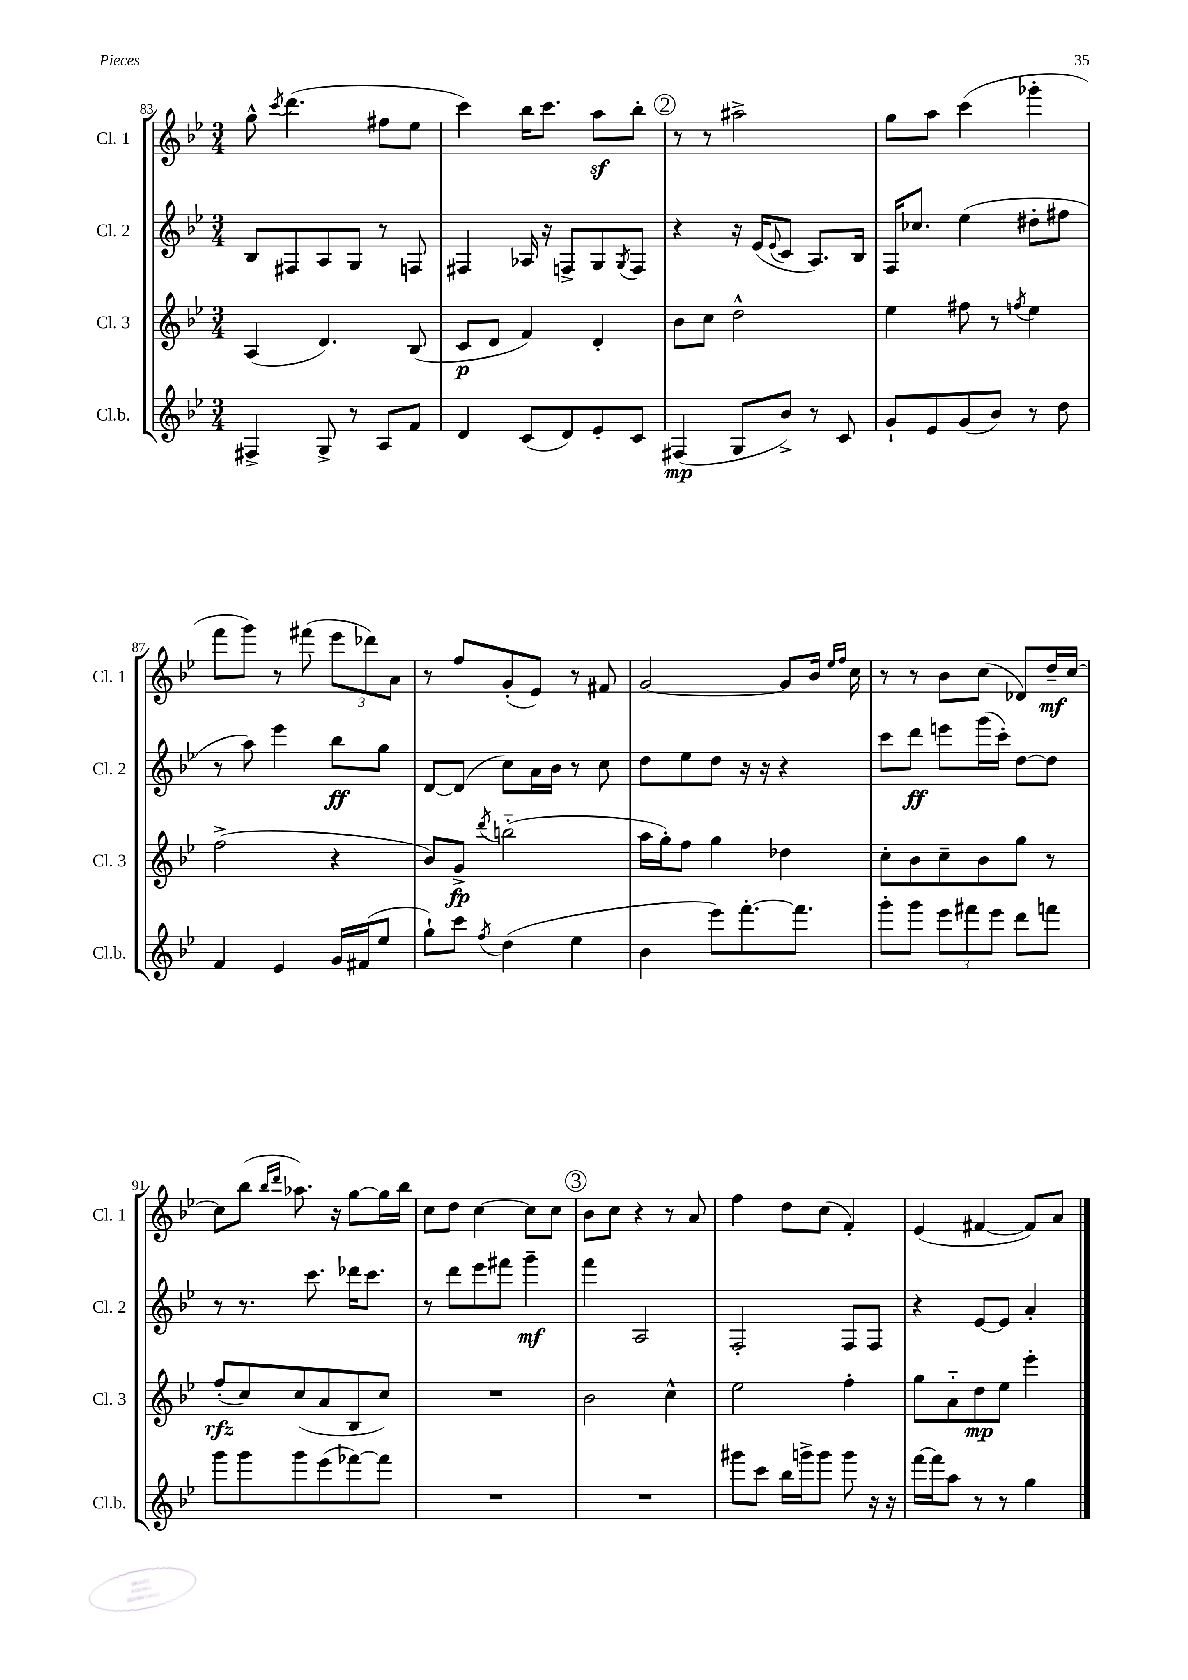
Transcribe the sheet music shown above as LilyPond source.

<<
\new StaffGroup <<
\new Staff = "s0" \with { instrumentName = "Cl. 1" shortInstrumentName = "Cl. 1" } {
    \clef treble \key bes \major \numericTimeSignature \time 3/4
    g''8-^ \acciaccatura { c'''8 } d'''4.( fis''8 ees''8 |
    c'''4) bes''16 c'''8. a''8\sf bes''8-. |
    \mark \markup { \circle "2" } r8 r8 ais''2-> |
    g''8 a''8 c'''4( ges'''4-. |
    f'''8 g'''8) r8 fis'''8( \tuplet 3/2 { ees'''8 des'''8) a'8 } |
    r8 f''8 g'8-.( ees'8) r8 fis'8 |
    g'2~ g'8 bes'16 \grace { ees''16 f''16 } c''16 |
    r8 r8 bes'8 c''8( des'8) d''16--\mf c''16~ |
    c''8 bes''8( \grace { bes''16 d'''16 } aes''8.) r16 g''8~ g''16 bes''16 |
    c''8 d''8 c''4~ c''8 c''8 |
    \mark \markup { \circle "3" } bes'8 c''8 r4 r8 a'8 |
    f''4 d''8 c''8( f'4-.) |
    ees'4( fis'4~ fis'8) a'8 \bar "|." |
}
\new Staff = "s1" \with { instrumentName = "Cl. 2" shortInstrumentName = "Cl. 2" } {
    \clef treble \key bes \major \numericTimeSignature \time 3/4
    bes8 fis8 a8 g8 r8 f8 |
    fis4 aes16 r16 f8-> g8 \acciaccatura { g8 } f8 |
    \mark \markup { \circle "2" } r4 r16 ees'16( \appoggiatura { ees'8 } c'8 a8.) bes16 |
    f16 ces''8. ees''4( dis''8-. fis''8 |
    r8 a''8) ees'''4 bes''8\ff g''8 |
    d'8~ d'8( c''8) a'16 bes'16 r8 c''8 |
    d''8 ees''8 d''8 r16 r16 r4 |
    c'''8 d'''8\ff e'''8 g'''16( c'''16-.) d''8~ d''8 |
    r8 r8. c'''8. des'''16 c'''8. |
    r8 d'''8 ees'''8 fis'''8 g'''4--\mf |
    \mark \markup { \circle "3" } f'''4 a2 |
    f2-. f8 f8 |
    r4 ees'8~ ees'8 a'4-. \bar "|." |
}
\new Staff = "s2" \with { instrumentName = "Cl. 3" shortInstrumentName = "Cl. 3" } {
    \clef treble \key bes \major \numericTimeSignature \time 3/4
    a4( d'4.) bes8( |
    c'8\p d'8 f'4) d'4-. |
    \mark \markup { \circle "2" } bes'8 c''8 d''2-^ |
    ees''4 fis''8 r8 \acciaccatura { f''8 } ees''4 |
    f''2->( r4 |
    bes'8) g'8->\fp \acciaccatura { d'''8 } b''2-_( |
    a''16 g''16-.) f''8 g''4 des''4 |
    c''8-. bes'8 c''8-- bes'8 g''8 r8 |
    f''8-.\rfz( c''8) c''8( a'8 bes8 c''8) |
    R2. |
    \mark \markup { \circle "3" } bes'2 c''4-^ |
    ees''2 f''4-. |
    g''8 a'8-_ d''8\mp ees''8 ees'''4-. \bar "|." |
}
\new Staff = "s3" \with { instrumentName = "Cl.b." shortInstrumentName = "Cl.b." } {
    \clef treble \key bes \major \numericTimeSignature \time 3/4
    fis4-> g8-> r8 a8 f'8 |
    d'4 c'8( d'8) ees'8-. c'8 |
    \mark \markup { \circle "2" } fis4\mp( g8 bes'8->) r8 c'8 |
    g'8-! ees'8 g'8( bes'8) r8 d''8 |
    f'4 ees'4 g'16 fis'16( ees''8 |
    g''8-!) c'''8 \acciaccatura { f''8 } d''4( ees''4 |
    bes'4 ees'''8) f'''8.~-. f'''8. |
    g'''8-. g'''8 \tuplet 3/2 { ees'''8 fis'''8 ees'''8 } d'''8 f'''8 |
    g'''8 g'''8 g'''8 ees'''8( fes'''8~) fes'''8 |
    R2. |
    \mark \markup { \circle "3" } R2. |
    gis'''8 c'''8 bes''16 g'''16-> g'''8 g'''8 r16 r16 |
    f'''16~ f'''16 a''8 r8 r8 g''4 \bar "|." |
}
>>
>>
\layout { \context { \Score currentBarNumber = #83 } }
